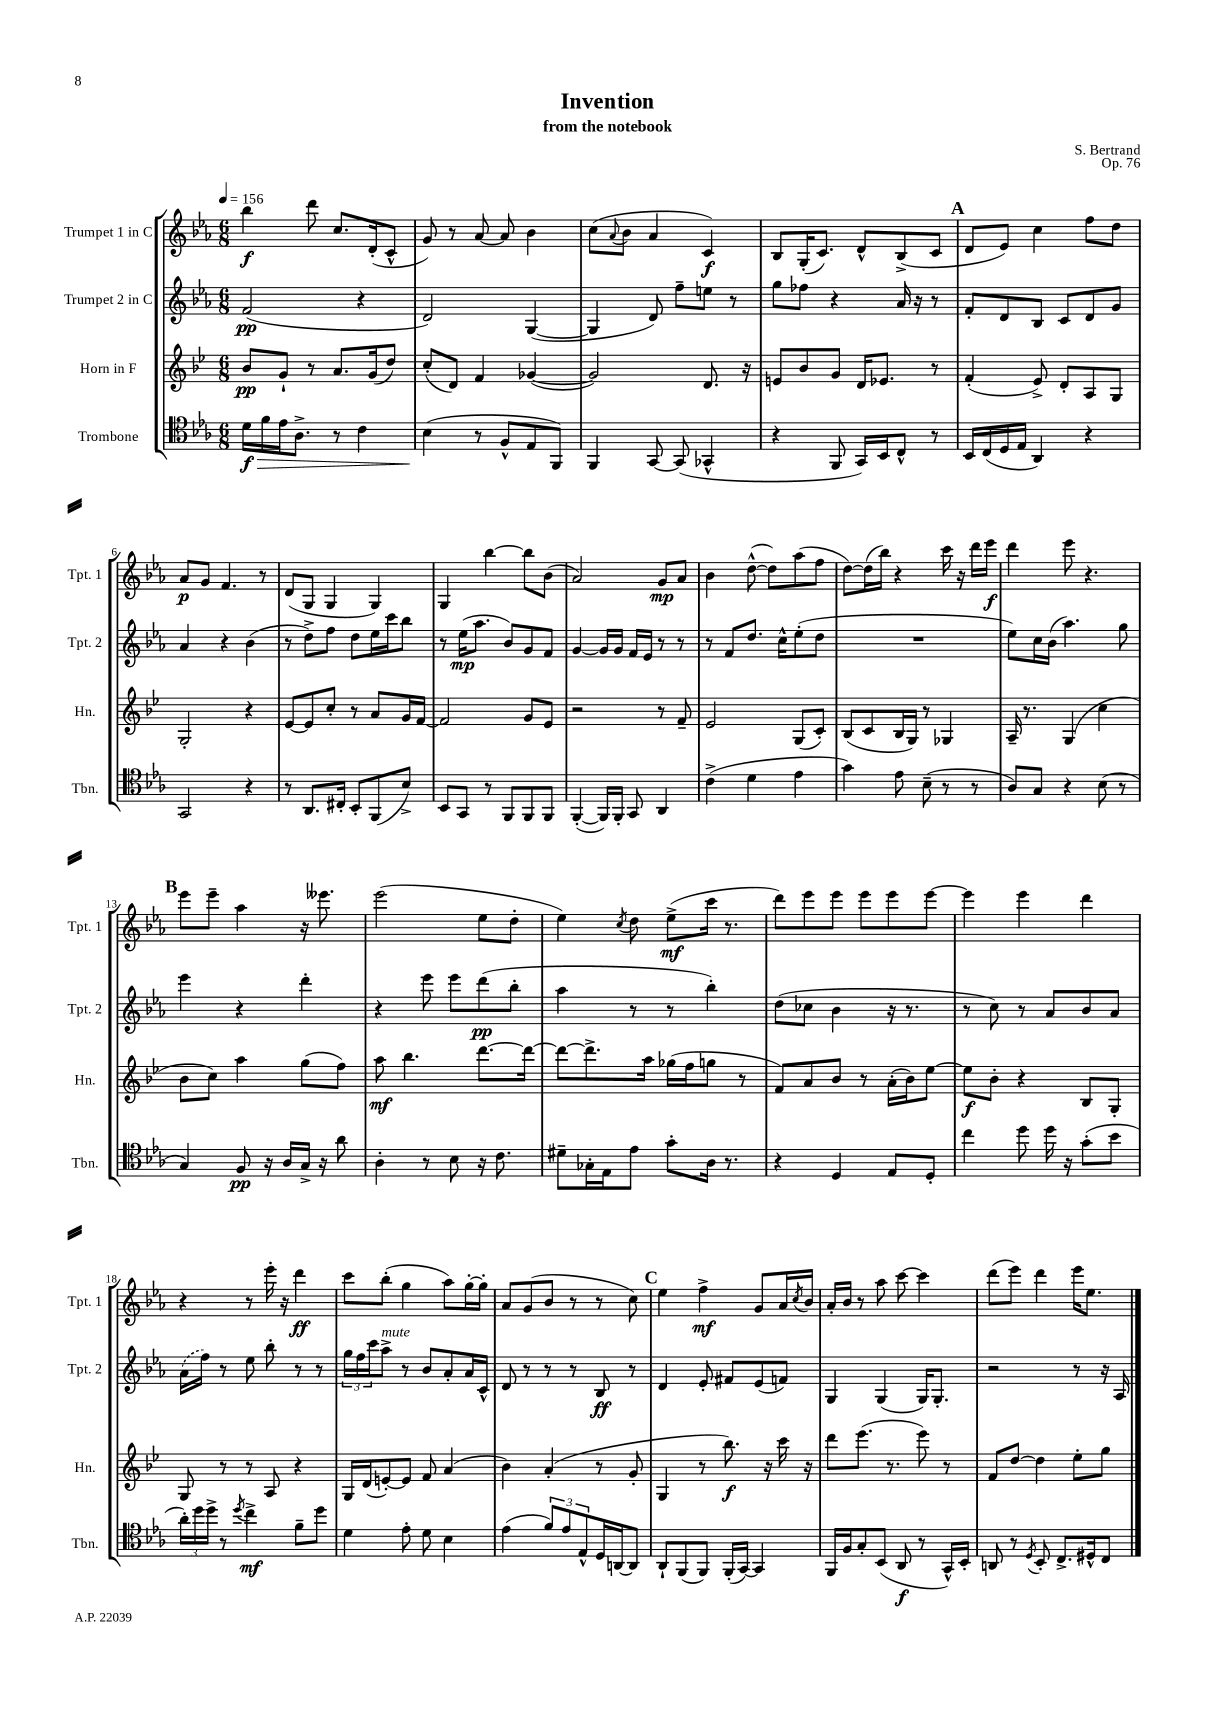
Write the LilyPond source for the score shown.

\header { title = "Invention" composer = "S. Bertrand" subtitle = "from the notebook" opus = "Op. 76" }
<<
\new StaffGroup <<
\new Staff = "s0" \with { instrumentName = "Trumpet 1 in C" shortInstrumentName = "Tpt. 1" } {
    \clef treble \key ees \major \numericTimeSignature \time 6/8 \tempo 4 = 156
    bes''4\f d'''8 c''8. d'16-.( c'8-^ |
    g'8) r8 aes'8~ aes'8 bes'4 |
    c''8( \appoggiatura { aes'8 } bes'8 aes'4 c'4\f) |
    bes8 g16-.( c'8.) d'8-^ bes8->( c'8 |
    \mark \markup { \bold "A" } d'8 ees'8) c''4 f''8 d''8 |
    aes'8\p g'8 f'4. r8 |
    d'8( g8 g4 g4) |
    g4 bes''4~ bes''8 bes'8( |
    aes'2) g'8\mp aes'8 |
    bes'4 d''8~-^( d''8) aes''8( f''8 |
    d''8~) d''16( bes''16) r4 c'''16 r16 d'''16 ees'''16\f |
    d'''4 ees'''8 r4. |
    \mark \markup { \bold "B" } ees'''8 ees'''8-- aes''4 r16 eeses'''8. |
    ees'''2( ees''8 d''8-. |
    ees''4) \acciaccatura { c''8 } d''8 ees''8->\mf( c'''16 r8. |
    d'''8) ees'''8 ees'''8 ees'''8 ees'''8 ees'''8~ |
    ees'''4 ees'''4 d'''4 |
    r4 r8 ees'''16-. r16 d'''4\ff |
    c'''8 bes''8-.( g''4 aes''8) g''16~-. g''16-. |
    aes'8 g'8( bes'8 r8 r8 c''8) |
    \mark \markup { \bold "C" } ees''4 f''4->\mf g'8 aes'16 \acciaccatura { c''8 } bes'16 |
    aes'16-. bes'16 r8 aes''8 c'''8~ c'''4 |
    d'''8( ees'''8) d'''4 ees'''16 ees''8. \bar "|." |
}
\new Staff = "s1" \with { instrumentName = "Trumpet 2 in C" shortInstrumentName = "Tpt. 2" } {
    \clef treble \key ees \major \numericTimeSignature \time 6/8
    f'2\pp( r4 |
    d'2) g4~( |
    g4 d'8) f''8-- e''8 r8 |
    g''8 fes''8 r4 aes'16 r16 r8 |
    \mark \markup { \bold "A" } f'8-. d'8 bes8 c'8 d'8 g'8 |
    aes'4 r4 bes'4( |
    r8 d''8->) f''8 d''8 ees''16 c'''16 bes''8 |
    r8 ees''16\mp( aes''8. bes'8) g'8 f'8 |
    g'4~ g'16 g'16 f'16 ees'16 r8 r8 |
    r8 f'8 d''8. c''16-^ ees''8-.( d''8 |
    R2. |
    ees''8) c''16 bes'16( aes''4.) g''8 |
    \mark \markup { \bold "B" } ees'''4 r4 d'''4-. |
    r4 ees'''8 ees'''8 d'''8\pp( bes''8-. |
    aes''4 r8 r8 bes''4-.) |
    d''8( ces''8 bes'4 r16 r8. |
    r8 c''8) r8 aes'8 bes'8 aes'8 |
    \once \slurDashed aes'16( f''16) r8 ees''8 bes''8-. r8 r8 |
    \tuplet 3/2 { g''16 f''16 c'''16 } aes''8->^\markup { \italic "mute" } r8 bes'8 aes'8-. aes'16 c'16-^ |
    d'8 r8 r8 r8 bes8\ff r8 |
    \mark \markup { \bold "C" } d'4 ees'8-. fis'8 ees'8( f'8) |
    g4 g4( g16) g8.-. |
    r2 r8 r16 aes16 \bar "|." |
}
\new Staff = "s2" \with { instrumentName = "Horn in F" shortInstrumentName = "Hn." } {
    \clef treble \key bes \major \numericTimeSignature \time 6/8
    bes'8\pp g'8-! r8 a'8. g'16( d''8) |
    c''8-.( d'8) f'4 ges'4~( |
    ges'2) d'8. r16 |
    e'8 bes'8 g'8 d'16 ees'8. r8 |
    \mark \markup { \bold "A" } f'4-.( ees'8->) d'8-. a8 g8 |
    g2-. r4 |
    ees'8~ ees'8 c''8-. r8 a'8 g'16 f'16~ |
    f'2 g'8 ees'8 |
    r2 r8 f'8-- |
    ees'2 g8( c'8-.) |
    bes8( c'8 bes16 g16) r8 ges4 |
    a16-- r8. g4( c''4 |
    \mark \markup { \bold "B" } bes'8 c''8) a''4 g''8( f''8) |
    a''8\mf bes''4. d'''8.~ d'''16~ |
    d'''8~ d'''8.-> a''16 ges''16( f''16 g''8 r8 |
    f'8) a'8 bes'8 r8 a'16-.( bes'16) ees''8~ |
    ees''8\f bes'8-. r4 bes8 g8-. |
    g8 r8 r8 a8 r4 |
    g16 d'16( e'8~-.) e'8 f'8 a'4( |
    bes'4) a'4-.( r8 g'8-. |
    \mark \markup { \bold "C" } g4 r8 bes''8.\f) r16 c'''16 r16 |
    d'''8 ees'''8.( r8. ees'''8) r8 |
    f'8 d''8~ d''4 ees''8-. g''8 \bar "|." |
}
\new Staff = "s3" \with { instrumentName = "Trombone" shortInstrumentName = "Tbn." } {
    \clef tenor \key ees \major \numericTimeSignature \time 6/8
    d'16\f\> f'16 ees'16 aes8.-> r8 c'4 |
    bes4\!( r8 f8-^ ees8 f,8) |
    f,4 g,8~ g,8( ges,4-^ |
    r4 f,8 g,16) bes,16 c8-^ r8 |
    \mark \markup { \bold "A" } bes,16 c16( d16 ees16 aes,4) r4 |
    g,2 r4 |
    r8 aes,8. cis16-. bes,8-. f,8( bes8->) |
    bes,8 g,8 r8 f,8 f,8 f,8 |
    f,4~-.( f,16) f,16-. g,8 aes,4 |
    c'4->( d'4 ees'4 |
    g'4) ees'8 bes8--( r8 r8 |
    aes8) g8 r4 bes8( r8 |
    \mark \markup { \bold "B" } g4) f8\pp r16 aes16 g16-> r16 aes'8 |
    aes4-. r8 bes8 r16 c'8. |
    dis'8-- ges16-. ees16 ees'8 g'8-. aes16 r8. |
    r4 d4 ees8 d8-. |
    c''4 d''8 d''16 r16 g'8-.( bes'8 |
    \tuplet 3/2 { aes'16-.) d''16 d''16-> } r8 \acciaccatura { d''8 } c''4->\mf f'8-- d''8 |
    d'4 ees'8-. d'8 bes4 |
    ees'4( \tuplet 3/2 { f'8) ees'8 ees8-^ } d16 a,16~ a,8 |
    \mark \markup { \bold "C" } aes,8-! f,8( f,8) f,16-.( g,16~) g,4 |
    f,16 f16 g8-. bes,8( aes,8\f r8 g,16-^) bes,16-. |
    a,8 r8 \acciaccatura { d8 } bes,8-. c8.-> dis16-^ c8 \bar "|." |
}
>>
>>
